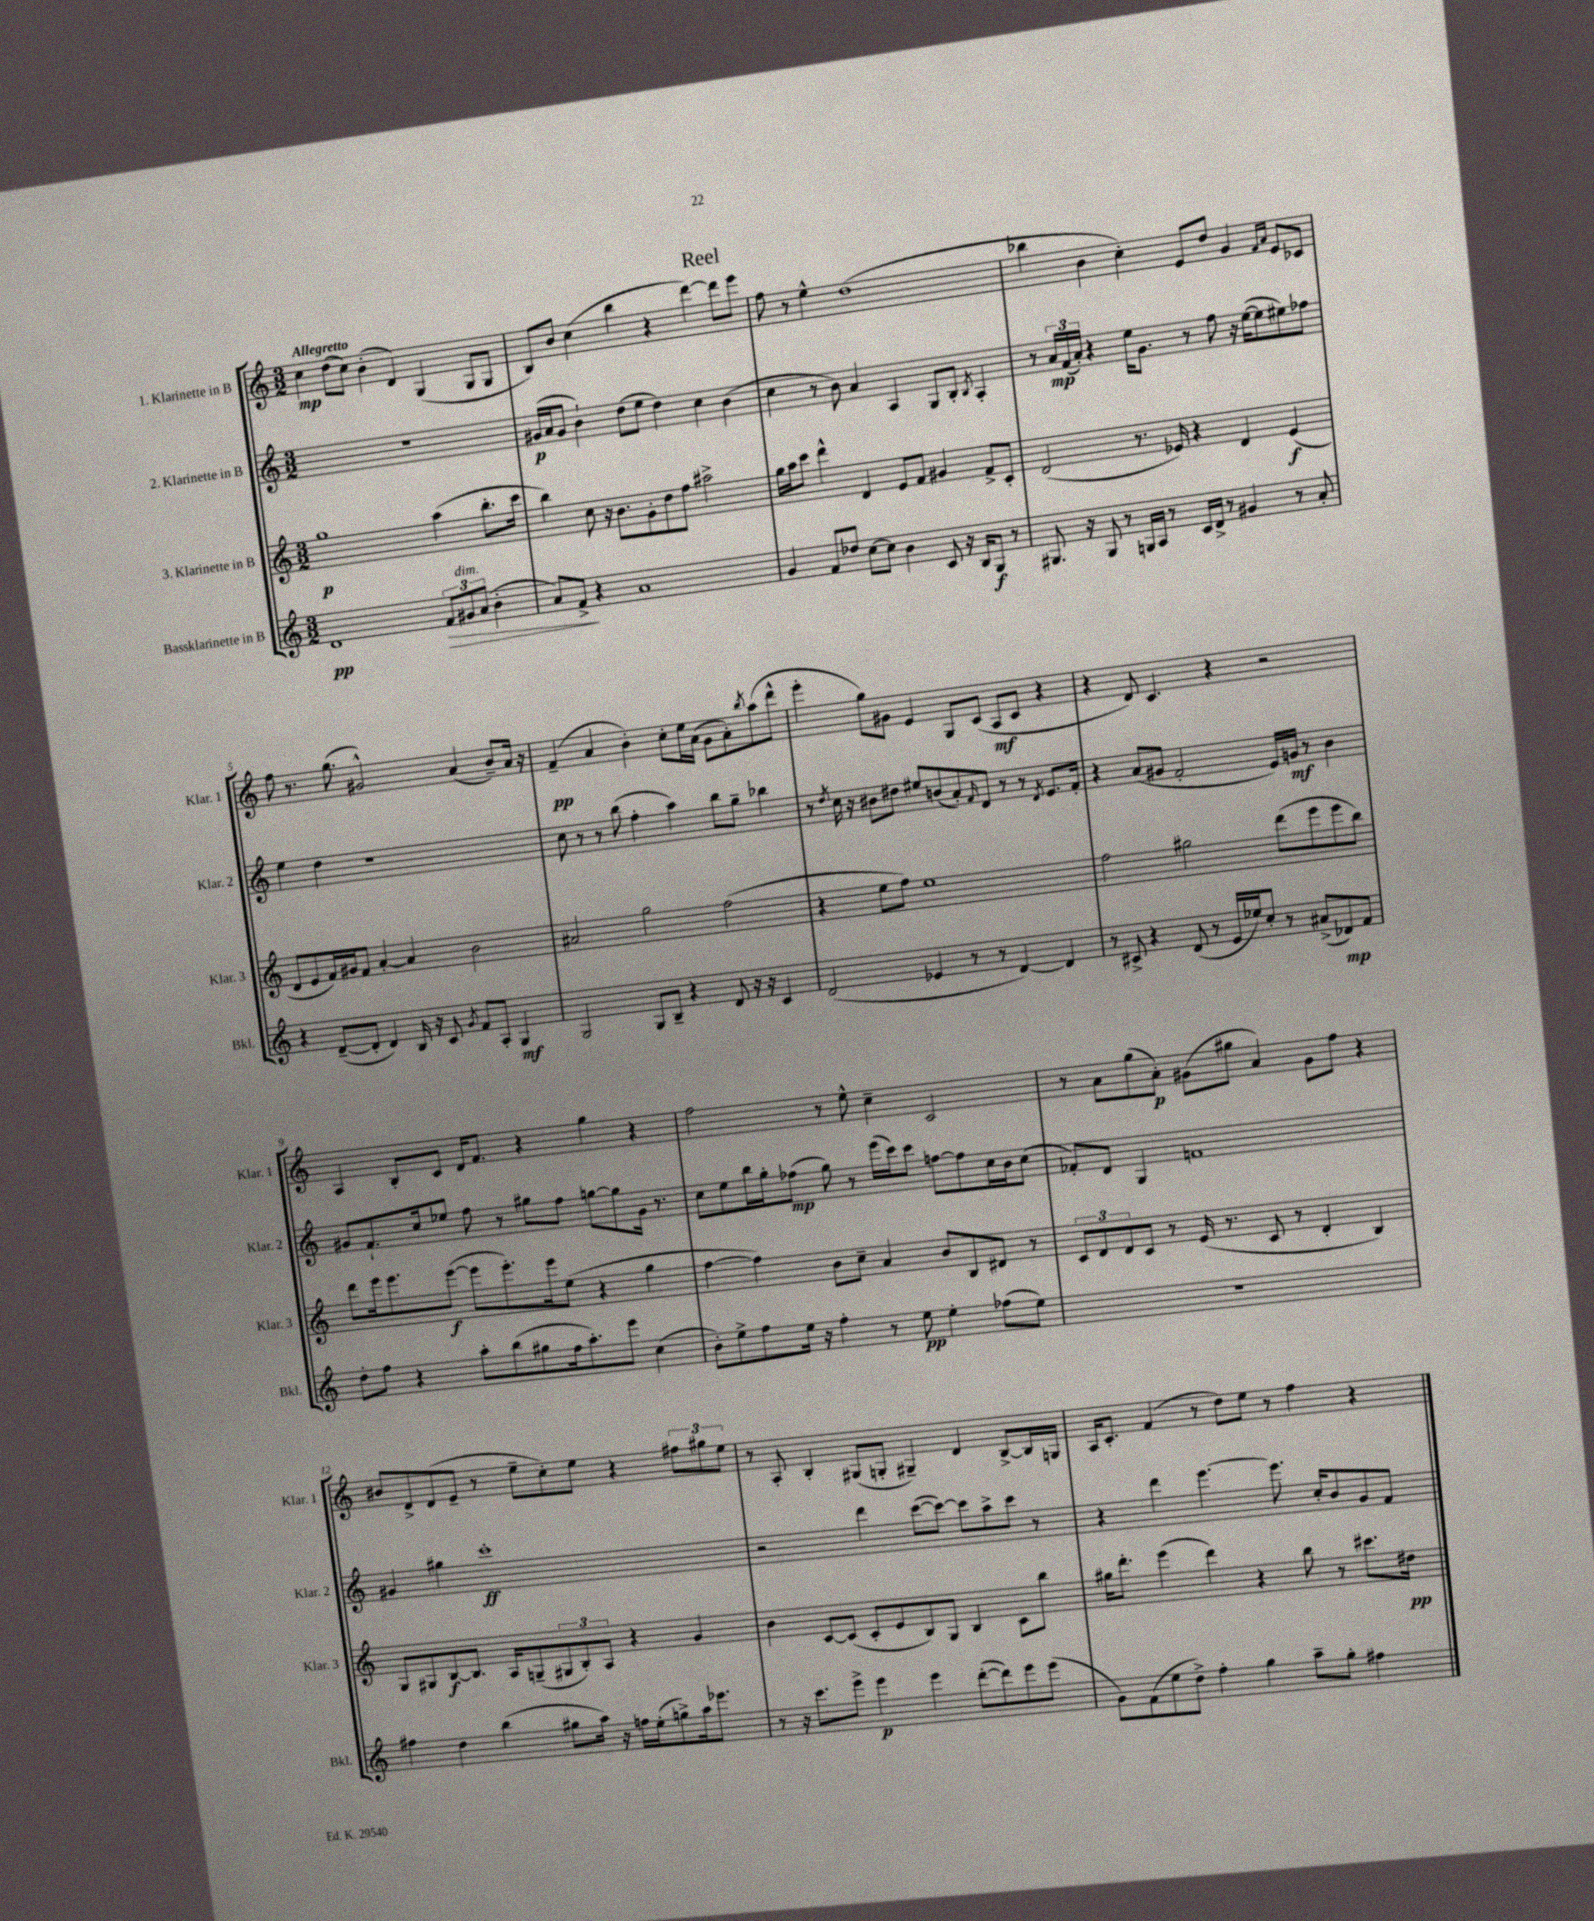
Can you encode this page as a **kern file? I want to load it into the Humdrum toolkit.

**kern	**dynam	**kern	**dynam	**kern	**dynam	**kern	**dynam
*part4	*part4	*part3	*part3	*part2	*part2	*part1	*part1
*staff4	*staff4	*staff3	*staff3	*staff2	*staff2	*staff1	*staff1
*I"Bassklarinette in B	*	*I"3. Klarinette in B	*	*I"2. Klarinette in B	*	*I"1. Klarinette in B	*
*I'Bkl.	*	*I'Klar. 3	*	*I'Klar. 2	*	*I'Klar. 1	*
*clefG2	*	*clefG2	*	*clefG2	*	*clefG2	*
*k[]	*	*k[]	*	*k[]	*	*k[]	*
*M3/2	*	*M3/2	*	*M3/2	*	*M3/2	*
=1	=1	=1	=1	=1	=1	=1	=1
!	!	!	!	!	!	!LO:TX:a:B:t=Allegretto	!
1d	pp	1gg	p	1.r	.	4cc\	mp
.	.	.	.	.	.	(8dd\L	.
.	.	.	.	.	.	8cc\J)	.
.	.	.	.	.	.	(4b'\	.
.	.	.	.	.	.	4d/)	.
!	!LO:HP:b	!	!	!	!	!	!
12f/L	>	(4aa\	.	.	.	(4G/	.
!LO:TX:a:i:t=dim.	!	!	!	!	!	!	!
12g#X/	.	.	.	.	.	.	.
(12a/J	.	.	.	.	.	.	.
4b'\	.	8.bb'\L	.	.	.	8G/L	.
.	.	.	.	.	.	8G/J	.
.	.	16ccc\Jk	.	.	.	.	.
=2	=2	=2	=2	=2	=2	=2	=2
8a/L)	.	4bb\)	.	(16g#X/LL	p	8B/L)	.
.	.	.	.	16a/J	.	.	.
8f^/J	.	.	.	8g#/J	.	8b/J	.
4r	]	8cc\	.	4b`\)	.	(4cc\	.
.	.	16r	.	.	.	.	.
.	.	8.b\L	.	.	.	.	.
1a	.	.	.	(8dd\L	.	4bb\	.
.	.	8g'\	.	8ee\J	.	.	.
.	.	8dd\	.	4dd\)	.	4r	.
.	.	8ff\J	.	.	.	.	.
.	.	2aa#X^\	.	4cc\	.	[4ddd\)	.
.	.	.	.	(4b\	.	8ddd\L]	.
.	.	.	.	.	.	8eee\J	.
=3	=3	=3	=3	=3	=3	=3	=3
4g/	.	16gg\LL	.	4cc\	.	8ff\	.
.	.	16aa\J	.	.	.	.	.
.	.	8ccc\J	.	.	.	8r	.
8f/L	.	4ddd^^\	.	8r	.	4ee^^\	.
8dd-X/J	.	.	.	8b\)	.	.	.
[8cc\L	.	4d/	.	4a/	.	(1dd	.
8cc\J]	.	.	.	.	.	.	.
4b\	.	8e/L	.	4A/	.	.	.
.	.	8f/J	.	.	.	.	.
8c/	.	4g#X/	.	8G/L	.	.	.
16r	.	.	.	8B'/J	.	.	.
16B/KL	.	.	.	.	.	.	.
.	.	.	.	8qB/	.	.	.
8G/J	f	8f^/L	.	4A'/	.	.	.
8r	.	8c'/J	.	.	.	.	.
=4	=4	=4	=4	=4	=4	=4	=4
8.G#X/	.	(2d/	.	8r	.	4bb-X\	.
.	.	.	.	24a/LL	mp	.	.
.	.	.	.	(24f/	.	.	.
16r	.	.	.	.	.	.	.
.	.	.	.	24a'/JJ)	.	.	.
8G#/	.	.	.	4r	.	4b\	.
8r	.	.	.	.	.	.	.
16Gn/LL	.	8.r	.	16ee\KL	.	4cc'\)	.
16A/JJ	.	.	.	8.g\J	.	.	.
8r	.	.	.	.	.	.	.
.	.	16e-X/)	.	.	.	.	.
16c/LL	.	4r	.	8r	.	8e/L	.
16d^/JJ	.	.	.	.	.	.	.
8r	.	.	.	8ff\	.	8dd/J	.
4g#X/	.	4d/	.	16r	.	4g/	.
.	.	.	.	([16ee\KL	.	.	.
.	.	.	.	8ee\]	.	.	.
.	.	.	.	.	.	16qqf/LL	.
.	.	.	.	.	.	16qqa/JJ	.
8r	.	(4e-/	f	8ee#X\)	.	8e/L	.
8a'/	.	.	.	8ff-X\J	.	8c-X/J	.
!!LO:LB:g=z
=5	=5	=5	=5	=5	=5	=5	=5
4r	.	8d/L	.	4ee\	.	8ff\	.
.	.	8e/	.	.	.	8.r	.
([8d~/L	.	16f/L)	.	4dd\	.	.	.
.	.	16g#X/J	.	.	.	(8.gg\	.
8d'/J]	.	8f/J	.	.	.	.	.
4d/)	.	[4a'/	.	1r	.	2g#X^^/)	.
16B/	.	4a/]	.	.	.	.	.
16r	.	.	.	.	.	.	.
8c/	.	.	.	.	.	.	.
8qg/	.	.	.	.	.	.	.
8f/L	.	2b\	.	.	.	(4a/	.
8A'/J	.	.	.	.	.	.	.
4G/	mf	.	.	.	.	8b~/L)	.
.	.	.	.	.	.	16a/Jk	.
.	.	.	.	.	.	16r	.
=6	=6	=6	=6	=6	=6	=6	=6
2G/	.	2a#X/	.	8cc\	.	(4f~/	pp
.	.	.	.	8r	.	.	.
.	.	.	.	8r	.	4a/	.
.	.	.	.	(8bb\	.	.	.
8G/L	.	2gg\	.	4ff'\	.	4b'\)	.
8B~/J	.	.	.	.	.	.	.
4r	.	.	.	4aa\)	.	8cc'\L	.
.	.	.	.	.	.	16ee\L	.
.	.	.	.	.	.	(16a\JJ	.
8d/	.	(2ff\	.	8bb\L	.	8g\L	.
16r	.	.	.	8gg~\J	.	8a'\)	.
16r	.	.	.	.	.	.	.
.	.	.	.	.	.	8qbb/	.
4c/	.	.	.	4bb-X\	.	(8aa\	.
.	.	.	.	.	.	8ddd^^\J	.
=7	=7	=7	=7	=7	=7	=7	=7
(2d/	.	4r	.	8r	.	4eee'\	.
.	.	.	.	8qdd/	.	.	.
.	.	.	.	16cc\	.	.	.
.	.	.	.	16r	.	.	.
.	.	8ee\L	.	8b#X\L	.	8gg\L)	.
.	.	8ff\J)	.	8dd#X\J	.	8g#X\J	.
4e-X/	.	1ee	.	8ee#X/L	.	4e/	.
.	.	.	.	(8bn/	.	.	.
8r	.	.	.	8a'/)	.	8G/L	.
.	.	.	.	16qqf/	.	.	.
8r	.	.	.	8d/J	.	(8c/J	.
[4d/)	.	.	.	8r	.	8A/L	mf
.	.	.	.	8r	.	8c/J	.
.	.	.	.	8qd/	.	.	.
4d/]	.	.	.	8.e/L	.	4r	.
.	.	.	.	16f'/Jk	.	.	.
=8	=8	=8	=8	=8	=8	=8	=8
8r	.	2ff\	.	4r	.	4r	.
8c#X^/	.	.	.	.	.	.	.
4r	.	.	.	(8a/L	.	8d/)	.
.	.	.	.	8g#X/J	.	4.c/	.
(8d/	.	2gg#X\	.	2f'/	.	.	.
8r	.	.	.	.	.	.	.
16e/LL	.	.	.	.	.	4r	.
16ee-X/J)	.	.	.	.	.	.	.
8cc'/J	.	.	.	.	.	.	.
8r	.	(8ddd\L	.	16e/LL)	.	2r	.
.	.	.	.	16gn/JJ	mf	.	.
(8a#X^/L	.	8eee\	.	8r	.	.	.
8d-X/)	mp	8eee\	.	4b\	.	.	.
8f/J	.	8bb\J)	.	.	.	.	.
!!LO:LB:g=z
=9	=9	=9	=9	=9	=9	=9	=9
8dd'\L	.	8ddd\L	.	8g#X/L	.	4A/	.
8ff\J	.	16eee\k	.	8.f`/	.	.	.
.	.	8.eee\	.	.	.	.	.
4r	.	.	.	.	.	8B'/L	.
.	.	.	.	16cc/k	.	.	.
.	.	([8eee\J	f	8ee-X/J	.	8c/J	.
8aa'\L	.	8eee\L]	.	8ff\	.	16d/KL	.
.	.	.	.	.	.	8.f/J	.
(8bb\	.	8.eee'\)	.	8r	.	.	.
8gg#X\	.	.	.	8gg#X\L	.	4r	.
.	.	16eee\k	.	.	.	.	.
16ff\k	.	(8ee\J	.	8ff\J	.	.	.
8.aa'\)	.	.	.	.	.	.	.
.	.	4r	.	[8ggn\L	.	4gg\	.
8eee\J	.	.	.	8gg\]	.	.	.
(4cc\	.	4gg\	.	16g#\Jk	.	4r	.
.	.	.	.	8.r	.	.	.
=10	=10	=10	=10	=10	=10	=10	=10
8b'\L)	.	[4ff\	.	8cc\L	.	2ff\	.
8ee^\	.	.	.	8ee\	.	.	.
8ff\	.	4ff\])	.	16bb\L	.	.	.
.	.	.	.	16gg'\J	.	.	.
16ee\Jk	.	.	.	(8ff-X\J	mp	.	.
16r	.	.	.	.	.	.	.
4ff'\	.	8b\L	.	8gg\)	.	8r	.
.	.	8cc~\J	.	8r	.	8ee^^\	.
8r	.	4a/	.	(16eee\LL	.	4cc~\	.
.	.	.	.	16ccc\J)	.	.	.
8ee\	pp	.	.	8ccc\J	.	.	.
4ee'\	.	8b/L	.	[8ffn\L	.	2c/	.
.	.	8B/	.	8ff\]	.	.	.
(8ff-X\L	.	8d#X/J	.	16cc\L	.	.	.
.	.	.	.	16b\J	.	.	.
8ee\J)	.	8r	.	(8cc\J	.	.	.
=11	=11	=11	=11	=11	=11	=11	=11
1.r	.	12c/L	.	8f-X'/L)	.	8r	.
.	.	12d/	.	.	.	.	.
.	.	.	.	8d/J	.	8a\L	.
.	.	12d/	.	.	.	.	.
.	.	8c/J	.	4G/	.	(8gg\	.
.	.	8r	.	.	.	8a'\J)	p
.	.	(16e/	.	1fn	.	(8g#X\L	.
.	.	8.r	.	.	.	.	.
.	.	.	.	.	.	8gg#X\J	.
.	.	8c/	.	.	.	4a/)	.
.	.	8r	.	.	.	.	.
.	.	4d'/	.	.	.	8g#\L	.
.	.	.	.	.	.	8ff\J	.
.	.	4B/)	.	.	.	4r	.
!!LO:LB:g=z
=12	=12	=12	=12	=12	=12	=12	=12
4ff#X\	.	8G/L	.	4g#X/	.	8b#X/L	.
.	.	8G#X/	.	.	.	8d^/	.
4dd\	.	[8B/	f	4gg#X\	.	(8d/	.
.	.	8.B/J]	.	.	.	8e~/J	.
(4bb\	.	.	.	1ccc'	ff	8r	.
.	.	16A/KL	.	.	.	.	.
.	.	(8Gn~/	.	.	.	8ee~\L	.
8gg#X\L	.	12G#X/	.	.	.	8cc'\)	.
.	.	12B'/)	.	.	.	.	.
16aa\Jk)	.	.	.	.	.	8ee\J	.
.	.	12A/J	.	.	.	.	.
16r	.	.	.	.	.	.	.
16ffn\LL	.	4r	.	.	.	4r	.
(16ee'\J	.	.	.	.	.	.	.
8ggn^\)	.	.	.	.	.	.	.
16aa\k	.	4g/	.	.	.	12ff#X\L	.
8.eee-X\J	.	.	.	.	.	.	.
.	.	.	.	.	.	12gg#X\	.
.	.	.	.	.	.	12ee\J	.
=13	=13	=13	=13	=13	=13	=13	=13
8r	.	4b\	.	2r	.	8r	.
16r	.	.	.	.	.	8A'/	.
8.ccc\L	.	.	.	.	.	.	.
.	.	[8c/L	.	.	.	4B'/	.
8eee^\J	.	(8c/J]	.	.	.	.	.
4eee\	p	8c'/L	.	4ddd\	.	(8G#X/L	.
.	.	8e/	.	.	.	8Gn'/J	.
4eee\	.	8B/)	.	([8ccc\L	.	4G#X~/)	.
.	.	8G/J	.	8ccc\J_)	.	.	.
([8ddd'\L	.	4B/	.	8ccc\L]	.	4d/	.
8ddd\])	.	.	.	8aa^\	.	.	.
8eee\	.	8c\L	.	8ccc\J	.	[8B^/L	.
(8eee\J	.	8bb\J	.	8r	.	16B/L]	.
.	.	.	.	.	.	16Gn/JJ	.
=14	=14	=14	=14	=14	=14	=14	=14
8g\L)	.	16gg#X\KL	.	4r	.	16A/KL	.
.	.	8.ddd'\J	.	.	.	8.c'/J	.
(8f\	.	.	.	.	.	.	.
8ee\	.	(4eee\	.	4ddd\	.	(4f/	.
8dd^\J)	.	.	.	.	.	.	.
4ff'\	.	4ddd\)	.	[4.eee\	.	8r	.
.	.	.	.	.	.	8dd\L)	.
4gg\	.	4r	.	.	.	8ee\J	.
.	.	.	.	8.eee\]	.	8r	.
8aa~\L	.	8bb\	.	.	.	4ff\	.
.	.	.	.	16cc'/KL	.	.	.
8gg'\J	.	8r	.	8b/	.	.	.
4ff#X\	.	8.ccc#X\L	.	8g/	.	4r	.
.	.	.	.	8f/J	.	.	.
.	.	16dd#X\Jk	pp	.	.	.	.
==	==	==	==	==	==	==	==
*-	*-	*-	*-	*-	*-	*-	*-
